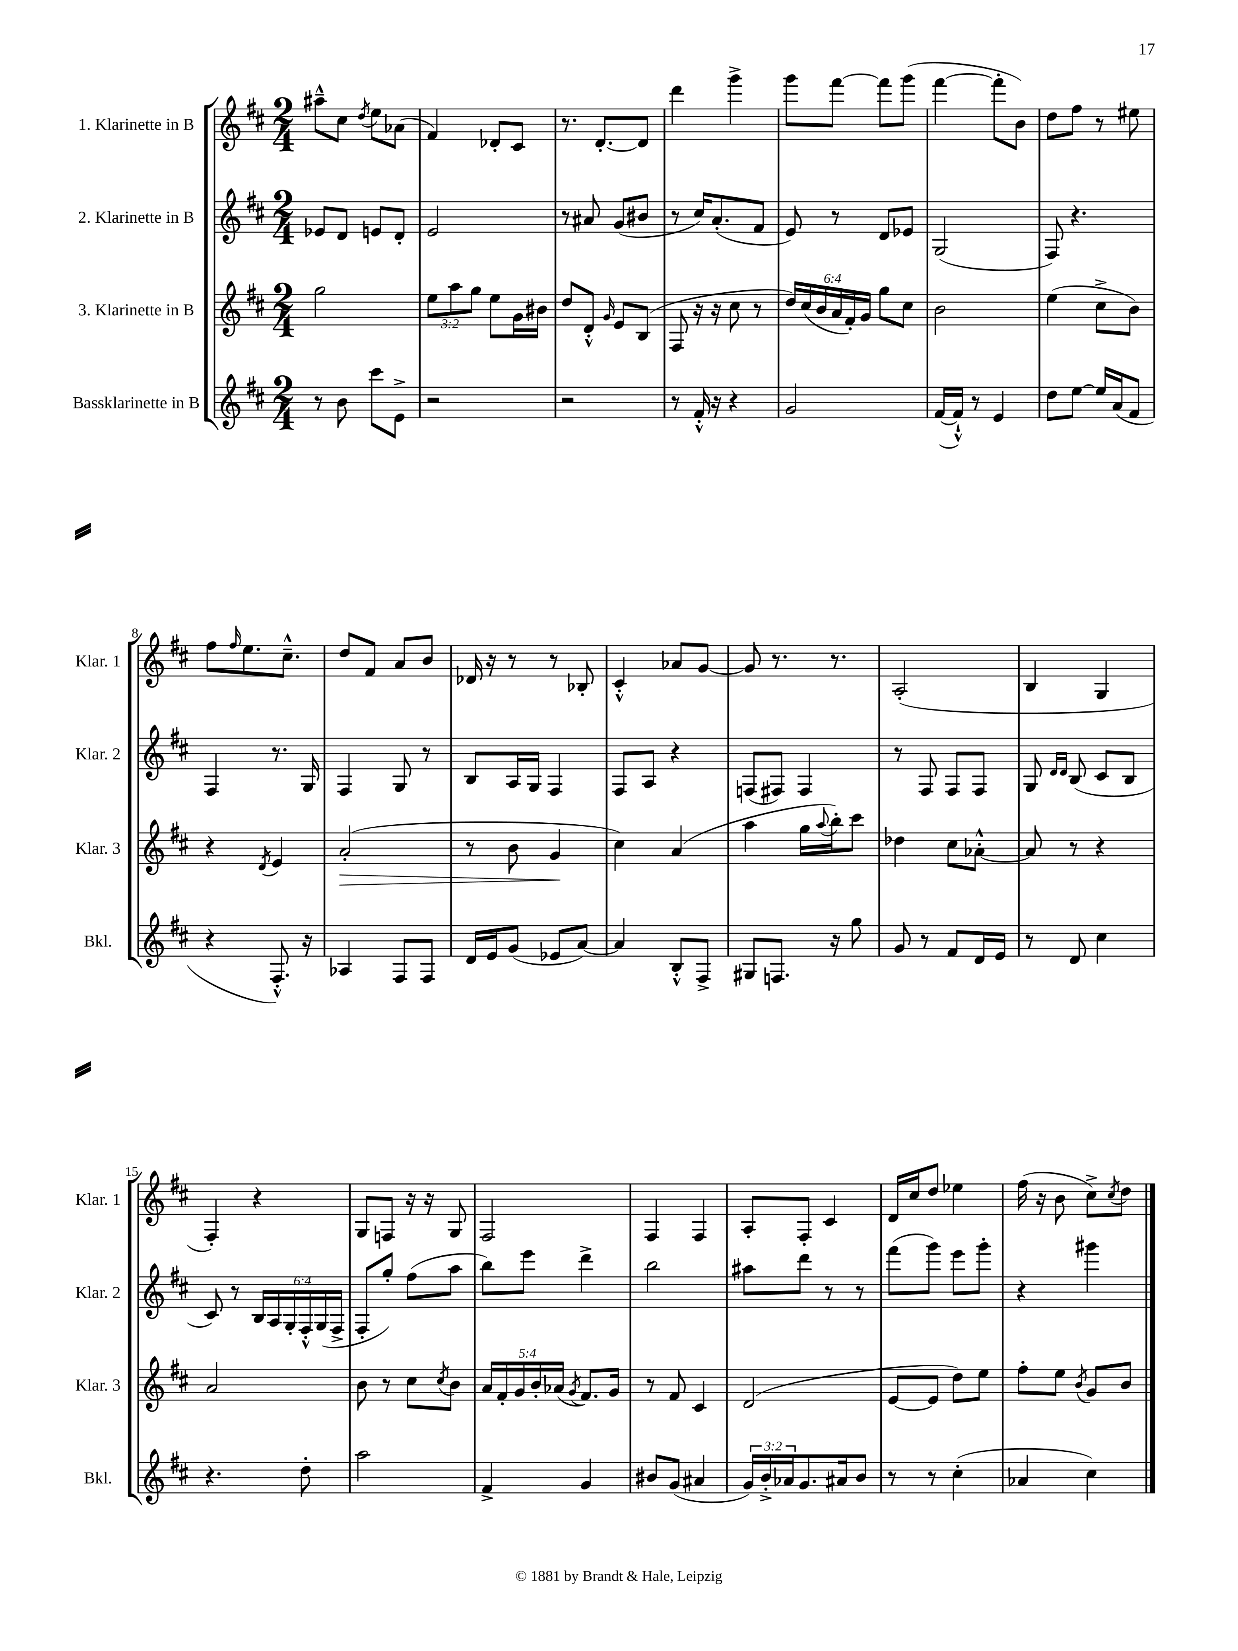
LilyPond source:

<<
\new StaffGroup <<
\new Staff = "s0" \with { instrumentName = "1. Klarinette in B" shortInstrumentName = "Klar. 1" } {
    \clef treble \key d \major \numericTimeSignature \time 2/4
    ais''8---^ cis''8 \acciaccatura { d''8 } e''8 aes'8( |
    fis'4) des'8-. cis'8 |
    r8. d'8.~-. d'8 |
    d'''4 g'''4-> |
    g'''8 fis'''8~ fis'''8 g'''8( |
    fis'''4~ fis'''8-. b'8) |
    d''8 fis''8 r8 eis''8 |
    fis''8 \grace { fis''16 } e''8. cis''8.---^ |
    d''8 fis'8 a'8 b'8 |
    des'16 r16 r8 r8 bes8-. |
    cis'4-.-^ aes'8 g'8~ |
    g'8 r8. r8. |
    a2-.( |
    b4 g4 |
    fis4-.) r4 |
    g8 f8 r16 r16 g8 |
    fis2 |
    fis4 fis4 |
    a8-. fis8-. cis'4 |
    d'16 cis''16 d''8 ees''4 |
    fis''16( r16 b'8 cis''8->) \acciaccatura { cis''8 } d''8 \bar "|." |
}
\new Staff = "s1" \with { instrumentName = "2. Klarinette in B" shortInstrumentName = "Klar. 2" } {
    \clef treble \key d \major \numericTimeSignature \time 2/4 \override Staff.TupletNumber.text = #tuplet-number::calc-fraction-text
    ees'8 d'8 e'8 d'8-. |
    e'2 |
    r8 ais'8 g'8( bis'8 |
    r8 cis''16) a'8.-.( fis'8 |
    e'8) r8 d'8 ees'8 |
    g2( |
    fis8) r4. |
    fis4 r8. g16 |
    fis4 g8 r8 |
    b8 a16 g16 fis4 |
    fis8 a8 r4 |
    f8( fis8) fis4 |
    r8 fis8 fis8 fis8 |
    g8 \grace { d'16 d'16 } b8( cis'8 b8 |
    cis'8) r8 \tuplet 6/4 { b16 a16 g16-. fis16-.-^ g16( fis16-> } |
    fis8-. g''8-.) fis''8( a''8 |
    b''8) e'''8 d'''4-> |
    b''2 |
    ais''8 d'''8 r8 r8 |
    fis'''8( g'''8) e'''8 g'''8-. |
    r4 gis'''4 \bar "|." |
}
\new Staff = "s2" \with { instrumentName = "3. Klarinette in B" shortInstrumentName = "Klar. 3" } {
    \clef treble \key d \major \numericTimeSignature \time 2/4 \override Staff.TupletNumber.text = #tuplet-number::calc-fraction-text
    g''2 |
    \tuplet 3/2 { e''8 a''8 g''8 } e''8 g'16 bis'16 |
    d''8 d'8-.-^ \grace { g'16 } e'8 b8( |
    fis8 r16 r16 cis''8 r8 |
    \tuplet 6/4 { d''16) cis''16( b'16 a'16 fis'16-.) g'16 } g''8 cis''8 |
    b'2 |
    e''4( cis''8-> b'8) |
    r4 \acciaccatura { d'8 } e'4 |
    a'2-.\>( |
    r8 b'8 g'4\! |
    cis''4) a'4( |
    a''4 g''16 \appoggiatura { a''8 } b''16-.) cis'''8 |
    des''4 cis''8 aes'8~-.-^ |
    aes'8 r8 r4 |
    a'2 |
    b'8 r8 cis''8 \acciaccatura { cis''8 } b'8 |
    \tuplet 5/4 { a'16 fis'16-. g'16 b'16-. aes'16( } \acciaccatura { g'8 } fis'8.) g'16 |
    r8 fis'8 cis'4 |
    d'2( |
    e'8~ e'8 d''8) e''8 |
    fis''8-. e''8 \acciaccatura { b'8 } g'8 b'8 \bar "|." |
}
\new Staff = "s3" \with { instrumentName = "Bassklarinette in B" shortInstrumentName = "Bkl." } {
    \clef treble \key d \major \numericTimeSignature \time 2/4 \override Staff.TupletNumber.text = #tuplet-number::calc-fraction-text
    r8 b'8 cis'''8 e'8-> |
    r2 |
    r2 |
    r8 fis'16-.-^ r16 r4 |
    g'2 |
    fis'16~( fis'16-!-^) r8 e'4 |
    d''8 e''8~ e''16 a'16( fis'8 |
    r4 fis8.-.-^) r16 |
    aes4 fis8 fis8 |
    d'16 e'16 g'8( ees'8 a'8~) |
    a'4 b8-.-^ fis8-> |
    gis8 f8. r16 g''8 |
    g'8 r8 fis'8 d'16 e'16 |
    r8 d'8 cis''4 |
    r4. d''8-. |
    a''2 |
    fis'4-> g'4 |
    bis'8 g'8( ais'4 |
    \tuplet 3/2 { g'16) b'16-.-> aes'16 } g'8. ais'16 b'8 |
    r8 r8 cis''4-.( |
    aes'4 cis''4) \bar "|." |
}
>>
>>
